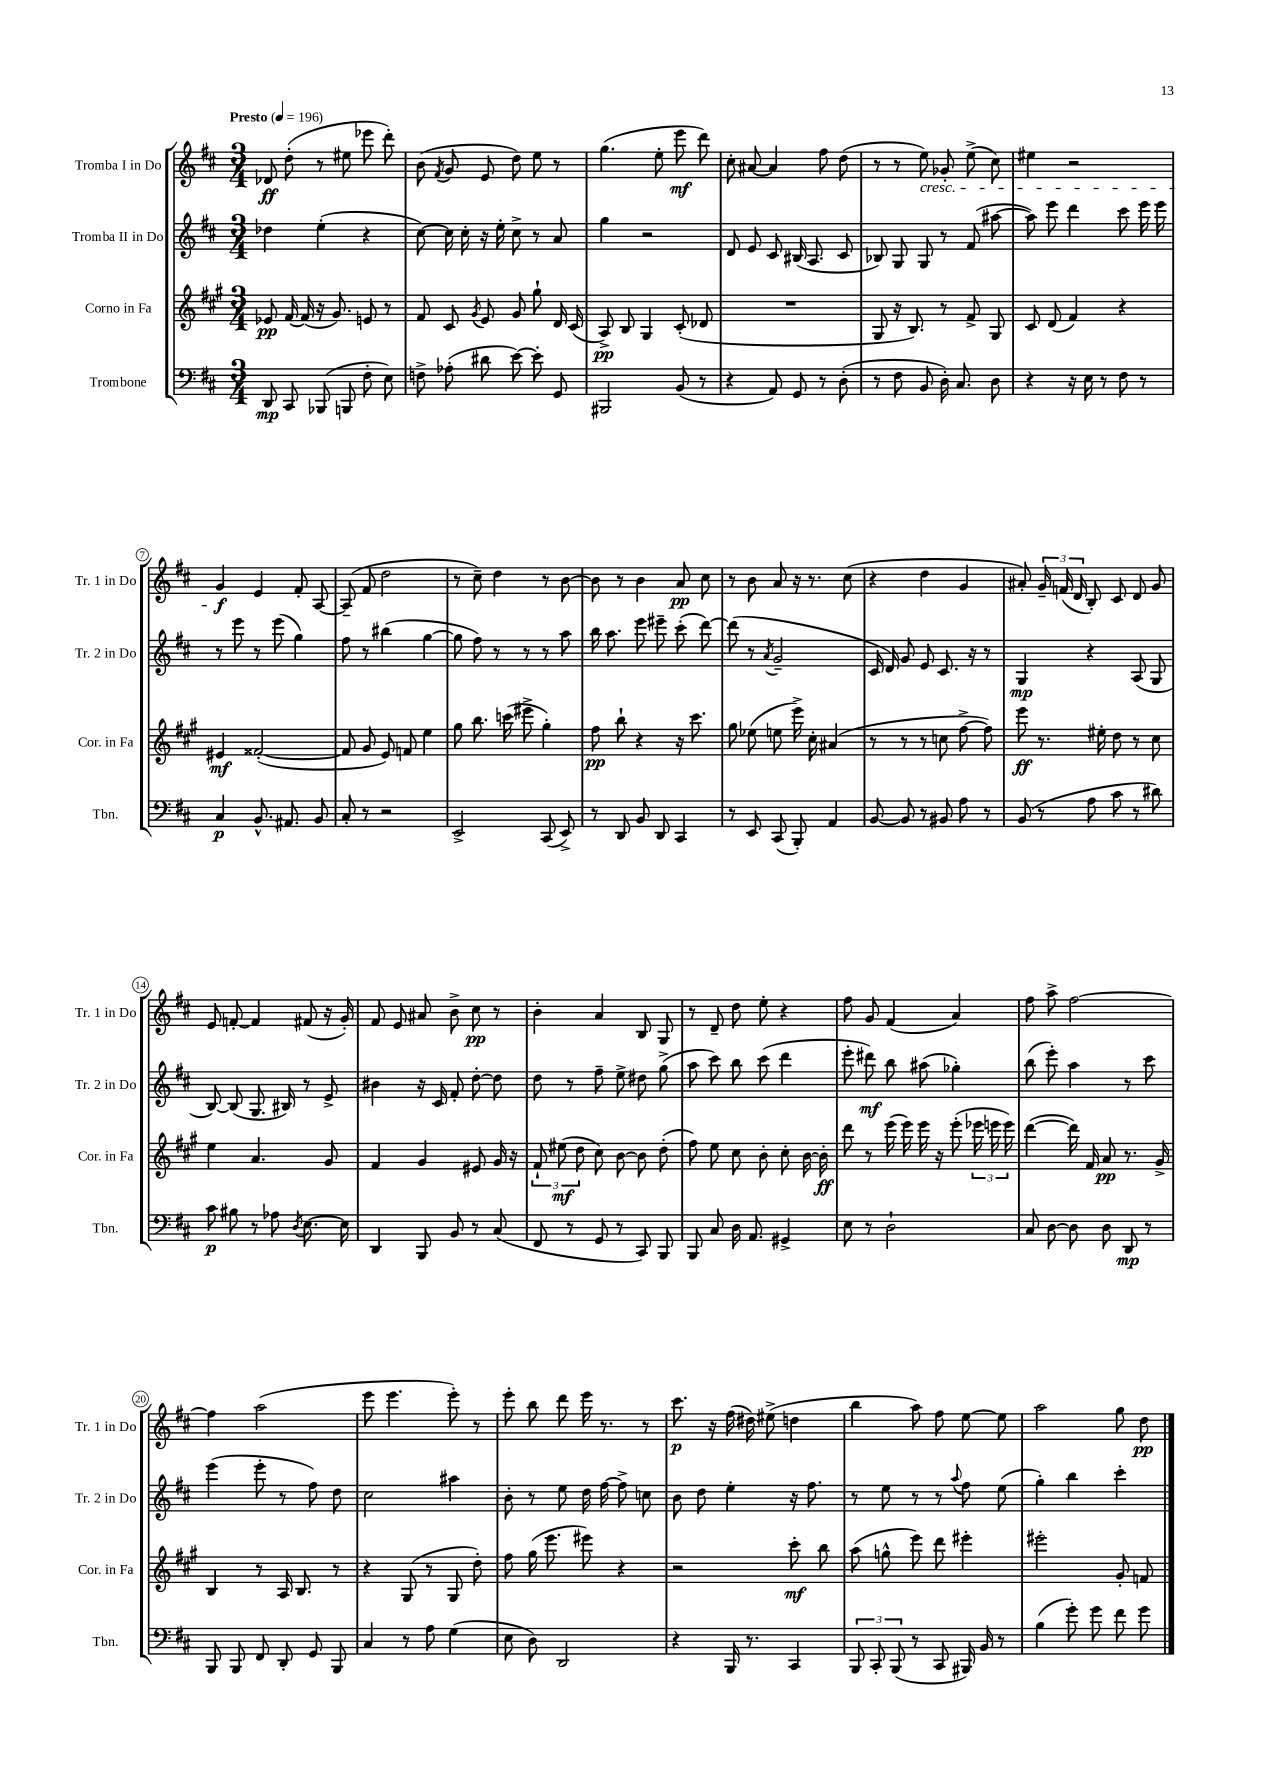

**kern	**kern	**kern	**kern
*staff4	*staff3	*staff2	*staff1
*clefF4	*clefG2	*clefG2	*clefG2
*k[f#c#]	*k[f#c#g#]	*k[f#c#]	*k[f#c#]
*M3/4	*M3/4	*M3/4	*M3/4
*MM196	*MM196	*MM196	*MM196
8DD/	8e-/	4dd-\	8d-/
8CC#/	[16f#/	.	(8dd'\
.	(16f#/]	.	.
(8BBB-/	16r	(4ee'\	8r
.	8.g#/)	.	.
8BBB/	.	.	8ee#\
8F#'\	8e/	4r	8eee-\
8E\)	8r	.	8ddd'\)
=	=	=	=
8F^\	8f#/	[8cc#\)	(8b\
.	.	.	8qf#/
(8A-'\	8c#/	16cc#\]	8g/
.	.	16cc#'\	.
.	8qg#/	.	.
8d#\	8e/	16r	8e/
.	.	16ee'\	.
[8e\)	8g#/	8cc#^\	8dd\)
8e'\]	8gg#`\	8r	8ee\
8GG/	16d/	8a/	8r
.	(16c#/	.	.
=	=	=	=
2BBB#/	8A^/)	4gg\	(4.gg\
.	8B/	.	.
.	4G#/	2r	.
.	.	.	8ee'\
(8BB/	(8c#'/	.	8eee\
8r	8d-/	.	8ddd\)
=	=	=	=
4r	2.r	8d/	8cc#'\
.	.	8e/	[8a#/
8AA/)	.	8c#/	4a#/]
8GG/	.	(16B#/	.
.	.	8.A/	.
8r	.	.	8ff#\
(8D'\	.	8c#/	(8dd\
=	=	=	=
8r	8G#/	8B-/)	8r
8F#\	16r	8G/	8r
.	8.B/)	.	.
8BB/	.	8G/	8ee\)
16D'\)	8r	8r	8g-'/
8.C#/	.	.	.
.	8f#^/	(8f#/	(8ee^\
8D\	8G#/	[8aa#\	8cc#\)
=	=	=	=
4r	8c#/	8aa#\])	4ee#\
.	(8d/	8eee\	.
16r	4f#/)	4ddd\	2r
16E\	.	.	.
8r	.	.	.
8F#\	4r	8ccc#\	.
8r	.	16eee\	.
.	.	16eee\	.
=	=	=	=
4C#/	4e#/	8r	4g/
.	.	8eee\	.
8.BB^^/	([2f##'/	8r	4e/
.	.	(8eee\	.
8.AA#/	.	.	.
.	.	4gg\)	8f#'/
8BB/	.	.	[8A/
=	=	=	=
8C#'/	8f##/]	8ff#\	(8A~/]
8r	8g#/	8r	8f#/
2r	8e/)	(4bb#\	2dd\
.	8f/	.	.
.	4ee\	[4gg\	.
=	=	=	=
2EE^/	8gg#\	8gg\]	8r
.	8.bb\	8ff#\)	8cc#~\)
.	.	8r	4dd\
.	(16ccc\	.	.
.	8eee#^\	8r	.
(8CC#/	4gg#'\)	8r	8r
8EE^/)	.	8aa\	[8b\
=	=	=	=
8r	8ff#\	16bb\	8b\]
.	.	8.aa\	.
8DD/	8bb`\	.	8r
8BB/	4r	8eee\	4b\
8DD/	.	8eee#~\	.
4CC#/	16r	(8ccc#'\	8a/
.	8.ccc#\	.	.
.	.	[8ddd\)	8cc#\
=	=	=	=
8r	8gg#\	(8ddd\]	8r
8EE/	(8ee-\	8r	8b\
.	.	8qa/	.
(8CC#/	8ee\	2g~/	8a/
8BBB'/)	16eee^\)	.	16r
.	16cc#'\	.	8.r
4AA/	(4a#/	.	.
.	.	.	(8cc#\
=	=	=	=
[8BB/	8r	16c#/	4r
.	.	16d/)	.
8BB/]	8r	8g/	.
8r	8r	8e/	4dd\
8BB#/	8cc\	8.c#/	.
8A\	[8ff#^\	.	4g/
.	.	16r	.
8r	8ff#\])	8r	.
=	=	=	=
(8BB/	8eee\	4G/	8a#'/)
8r	8.r	.	24g~/
.	.	.	(24f/
.	.	.	24d/
8A\	.	4r	8B'/)
.	16ee#'\	.	.
8c#\	8dd\	.	8c#/
8r	8r	(8A/	8d/
8d#\)	8cc#\	8G/	8g/
=	=	=	=
8c#\	4ee\	[8B/)	8e/
8B#\	.	(8B/]	[8f'/
8r	4.a/	8.G/	4f/]
8A-\	.	.	.
.	.	16B#/)	.
8qD/	.	.	.
[8.E\	.	8r	(8f#/
.	8g#/	8e^/	16r
16E\]	.	.	16g'/)
=	=	=	=
4DD/	4f#/	4b#\	8f#/
.	.	.	8e/
8BBB/	4g#/	16r	8a#/
.	.	16c#/	.
8BB/	.	8f#'/	8b^\
8r	8e#/	[8dd'\	8cc#\
(8C#/	16g#/	8dd\]	8r
.	16r	.	.
=	=	=	=
8FF#/	12f#`/	8dd\	4b'\
.	(12ee#\	.	.
8r	.	8r	.
.	12dd\	.	.
8GG/	8cc#\)	8ff#~\	4a/
8r	[8b\	8ee^\	.
8CC#/)	8b\]	8dd#\	8B/
8BBB/	(8dd'\	(8gg^\	8G/
=	=	=	=
8BBB/	8ff#\)	8aa\	8r
8C#/	8ee\	8ccc#\)	8d~/
16D\	8cc#\	8bb\	8dd\
8.AA/	.	.	.
.	8b'\	(8ccc#\	8ee'\
4GG#^/	8cc#'\	4ddd\	4r
.	[16b\	.	.
.	16b'\]	.	.
=	=	=	=
8E\	8ddd\	8eee'\	8ff#\
8r	8r	8ddd#\)	8g/
2D`\	(16eee\	8bb\	(4f#/
.	16eee\)	.	.
.	16eee\	(8aa#\	.
.	16r	.	.
.	(8eee'\	4gg-'\)	4a/)
.	24eee-\	.	.
.	24eee\	.	.
.	24eee\)	.	.
=	=	=	=
8C#/	([4ddd\	(8bb\	8ff#\
[8D\	.	8eee'\)	8aa^\
8D\]	16ddd\])	4aa\	[2ff#\
.	16f#/	.	.
8D\	8a/	.	.
8DD/	8.r	8r	.
8r	.	8ccc#\	.
.	16g#^/	.	.
=	=	=	=
8BBB/	4B/	(4eee\	4ff#\]
8BBB/	.	.	.
8FF#/	8r	8eee'\	(2aa\
8DD'/	16A/	8r	.
.	8.B/	.	.
8GG/	.	8ff#\)	.
8BBB/	8r	8dd\	.
=	=	=	=
4C#/	4r	2cc#\	8eee\
.	.	.	4.eee\
8r	(8G#/	.	.
8A\	8r	.	.
(4G\	8G#/	4aa#\	8eee'\)
.	8dd'\)	.	8r
=	=	=	=
8E\	8ff#\	8b'\	8eee'\
8D\)	(16gg#\	8r	8bb\
.	8.eee\	.	.
2DD/	.	8ee\	8ddd\
.	8eee#\)	16dd\	16eee\
.	.	[16ff#\	8.r
.	4r	8ff#^\]	.
.	.	8cc\	8r
=	=	=	=
4r	2r	8b\	8.ccc#\
.	.	8dd\	.
.	.	.	16r
16BBB/	.	4ee'\	(16ff#\
8.r	.	.	16dd#\)
.	.	.	(8ee#^\
4CC#/	8ccc#'\	16r	4dd\
.	.	8.ff#\	.
.	8bb\	.	.
=	=	=	=
12BBB/	(8aa\	8r	4bb\
12CC#'/	.	.	.
.	8gg^^\	8ee\	.
(12BBB/	.	.	.
8r	8eee\)	8r	8aa\)
8CC#/	8ddd\	8r	8ff#\
.	.	8qqaa/	.
16BBB#/)	4eee#'\	8ff#\	[8ee\
16BB/	.	.	.
8r	.	(8ee\	8ee\]
=	=	=	=
(4B\	2eee#'\	4gg'\)	2aa\
8g'\)	.	4bb\	.
8g\	.	.	.
8f#\	8g#'/	4ccc#'\	8gg\
8g\	8f/	.	8dd\
==	==	==	==
*-	*-	*-	*-
